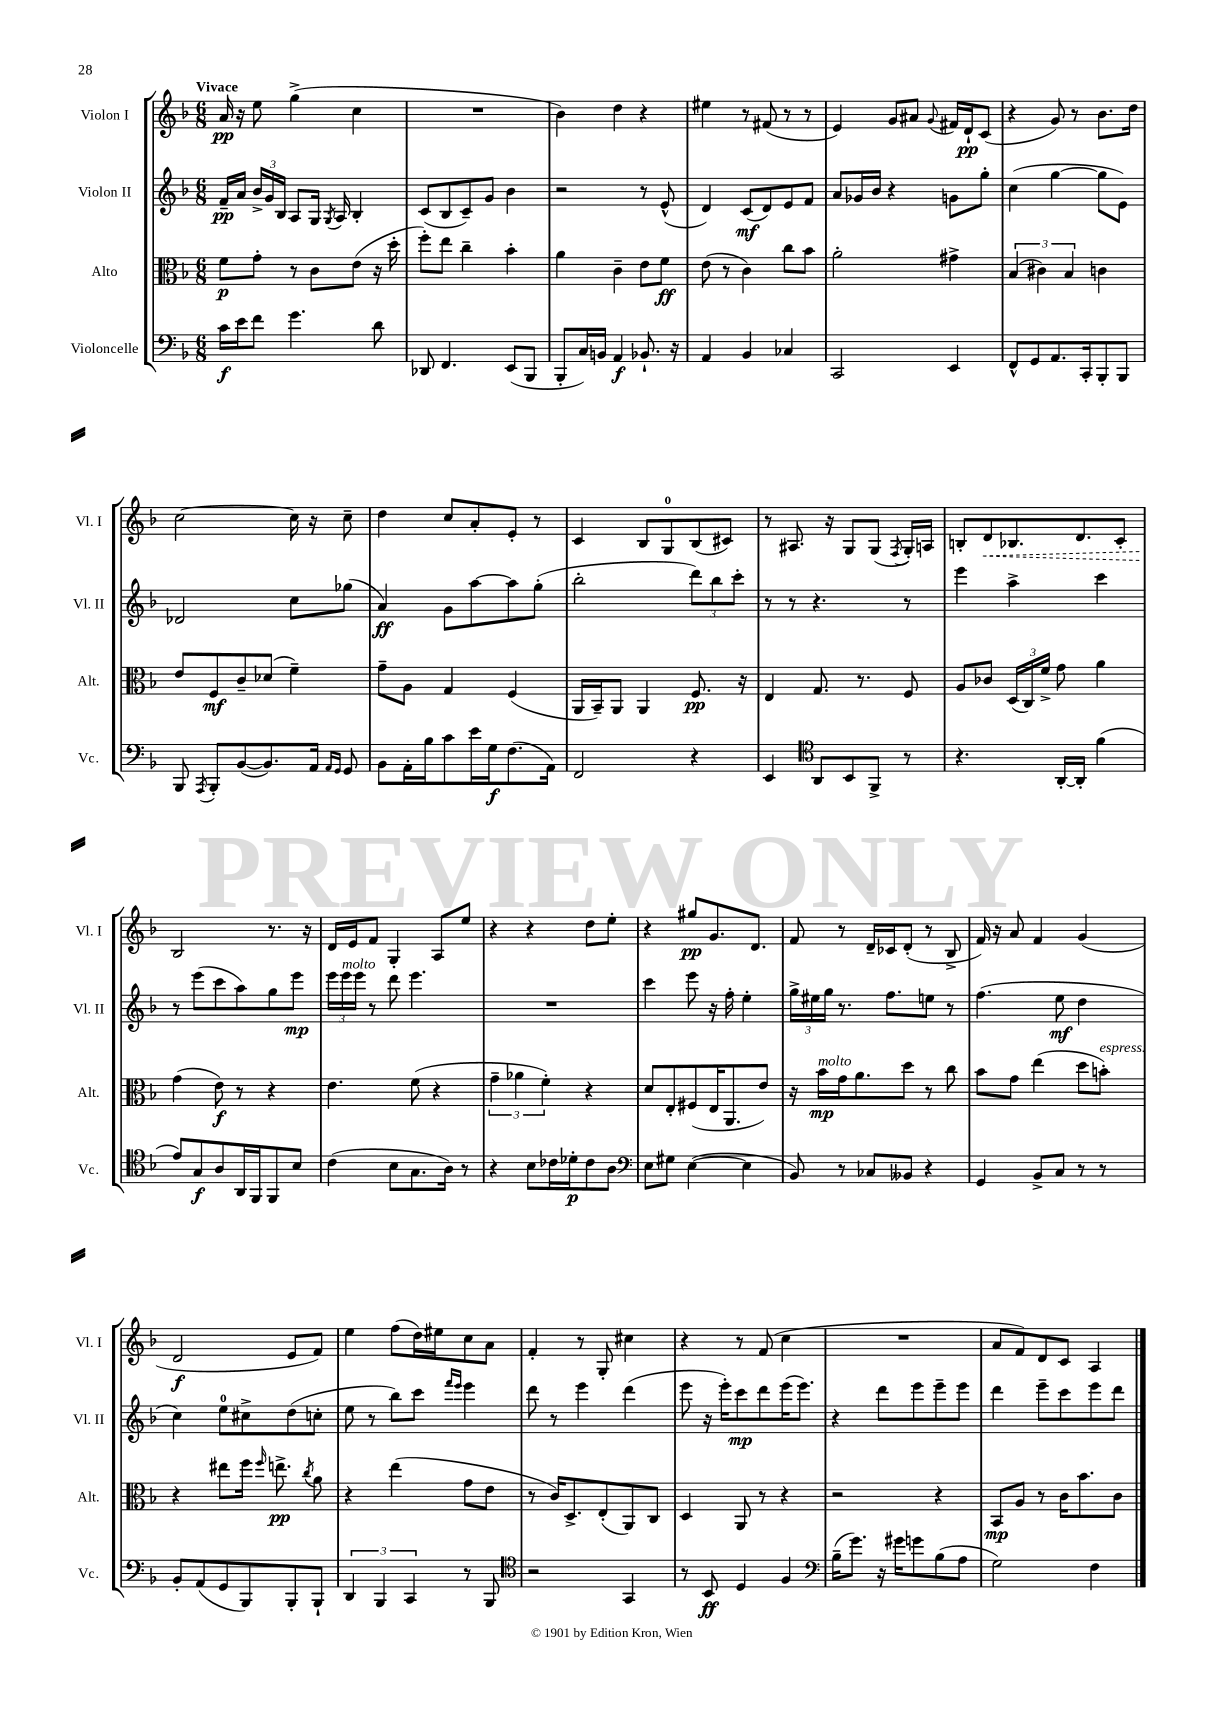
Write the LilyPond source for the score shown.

<<
\new StaffGroup <<
\new Staff = "s0" \with { instrumentName = "Violon I" shortInstrumentName = "Vl. I" } {
    \clef treble \key f \major \numericTimeSignature \time 6/8 \tempo "Vivace"
    \autoBeamOff a'16\pp r16 e''8 g''4->( c''4 |
    R2. |
    bes'4) d''4 r4 |
    eis''4 r8 fis'8( r8 r8 |
    e'4) g'8[ ais'8] \appoggiatura { g'8 } fis'16[ d'16-!\pp c'8]( |
    r4 g'8) r8 bes'8.[ d''16] |
    c''2~ c''16 r16 c''8-- |
    d''4 c''8[ a'8-. e'8]-. r8 |
    c'4 bes8[ g8-0 bes8( cis'8]) |
    r8 ais8. r16 g8[ g8]( \acciaccatura { f8 } g16[-.) a16] |
    b8[-. \once \override Hairpin.style = #'dashed-line d'8\< bes8. d'8. c'8]-. |
    bes2\! r8. r16 |
    d'16[ e'16 f'8] g4-. a8[ e''8] |
    r4 r4 d''8[ e''8]-. |
    r4 gis''8[\pp g'8. d'8.] |
    f'8 r8 d'16[-- ces'16 d'8]-.( r8 bes8-> |
    f'16) r16 a'8 f'4 g'4( |
    d'2\f e'8[ f'8]) |
    e''4 f''8[( d''16) eis''16 c''8 a'8] |
    f'4-. r8 g8-. cis''4 |
    r4 r8 f'8( c''4 |
    R2. |
    a'8[ f'8) d'8 c'8] a4 \bar "|." |
}
\new Staff = "s1" \with { instrumentName = "Violon II" shortInstrumentName = "Vl. II" } {
    \clef treble \key f \major \numericTimeSignature \time 6/8
    \autoBeamOff f'16[--\pp a'16] \tuplet 3/2 { bes'16[-> g'16 bes16] } a8[ g16] \acciaccatura { g8 } a16 bes4-. |
    c'8[( bes8 c'8--) g'8] bes'4 |
    r2 r8 e'8-^( |
    d'4) c'8[\mf( d'8) e'8 f'8] |
    a'8[ ges'16 bes'16] r4 g'8[ g''8]-. |
    c''4( g''4~ g''8[ e'8]) |
    des'2 c''8[ ges''8]( |
    a'4\ff) g'8[ a''8~ a''8 g''8]-.( |
    bes''2-. \tuplet 3/2 { d'''8[) bes''8 c'''8]-. } |
    r8 r8 r4. r8 |
    e'''4 a''4-> c'''4 |
    r8 e'''8[( c'''8 a''8) g''8 e'''8]\mp |
    \tuplet 3/2 { e'''16[ e'''16^\markup { \italic "molto" } e'''16] } r8 d'''8 e'''4. |
    R2. |
    c'''4 e'''8 r16 f''16-. e''4-. |
    \tuplet 3/2 { g''16[-> eis''16 g''16] } r8. f''8.[ e''8] r8 |
    f''4.( e''8\mf d''4 |
    c''4) e''8[-0 cis''8-> d''8( c''8]-. |
    e''8 r8 bes''8[) c'''8] \grace { f'''16[ e'''16] } e'''4 |
    d'''8 r8 e'''4 d'''4( |
    e'''8 r16 e'''16[-.) c'''8\mp d'''8 e'''16( e'''8.]) |
    r4 d'''8[ e'''8 e'''8-- e'''8] |
    d'''4 e'''8[-- c'''8 e'''8 d'''8] \bar "|." |
}
\new Staff = "s2" \with { instrumentName = "Alto" shortInstrumentName = "Alt." } {
    \clef alto \key f \major \numericTimeSignature \time 6/8
    \autoBeamOff f'8[\p g'8]-. r8 c'8[ e'8]( r16 d''16-. |
    f''8[-.) e''8] c''4-- bes'4-. |
    a'4 c'4-- e'8[ f'8]\ff |
    e'8( r8 c'4) c''8[ bes'8] |
    a'2-. gis'4-> |
    \tuplet 3/2 { bes4( cis'4) bes4 } c'4 |
    e'8[ f8\mf c'8-- des'8]( f'4--) |
    g'8[-- a8] g4 f4( |
    a,16[ bes,16--) a,8] a,4 f8.\pp r16 |
    e4 g8. r8. f8 |
    a8[ ces'8] \tuplet 3/2 { d16[( c16) f'16]-> } g'8 a'4 |
    g'4( e'8\f) r8 r4 |
    e'4. f'8( r4 |
    \tuplet 3/2 { g'4-- aes'4 f'4-.) } r4 |
    d'8[ e8-. fis8( e16 a,8. e'8]) |
    r16 bes'16[\mp^\markup { \italic "molto" } g'16 a'8. d''8] r8 c''8 |
    bes'8[ g'8] e''4( d''8[ b'8]-.^\markup { \italic "espress." }) |
    r4 eis''8[ f''16] \grace { f''16 } e''8.->\pp \acciaccatura { c''8 } a'8 |
    r4 e''4( g'8[ e'8] |
    r8 c'16[) d8.-> e8-.( a,8) c8] |
    d4 a,8 r8 r4 |
    r2 r4 |
    bes,8[\mp a8] r8 c'16[ bes'8. c'8] \bar "|." |
}
\new Staff = "s3" \with { instrumentName = "Violoncelle" shortInstrumentName = "Vc." } {
    \clef bass \key f \major \numericTimeSignature \time 6/8
    \autoBeamOff c'16[\f e'16 f'8] g'4. d'8 |
    des,8 f,4. e,8[( bes,,8] |
    bes,,8[-. c16) b,16] a,4\f bes,8.-! r16 |
    a,4 bes,4 ces4 |
    c,2 e,4 |
    f,8[-^ g,8 a,8. c,16-. bes,,8-. bes,,8] |
    bes,,8 \acciaccatura { a,,8 } bes,,8[-. bes,8~( bes,8.) a,16] \grace { a,16[ g,16] } g,8 |
    bes,8[ a,16-. bes16 c'8 e'16 g16\f f8.( a,16]) |
    f,2 r4 |
    e,4 \clef tenor a,8[ bes,8 f,8]-> r8 |
    r4. a,16[~-. a,16]-. f'4( |
    e'8[) g8\f a8 a,16 f,16 f,8 bes8] |
    c'4( bes8[ g8. a16]) r8 |
    r4 bes8[ ces'16 des'16-.\p ces'8 a8] |
    \clef bass e8[ gis8] e4~( e4 |
    bes,8) r8 ces8[ beses,8] r4 |
    g,4 bes,8[-> c8] r8 r8 |
    bes,8[-. a,8( g,8 bes,,8) bes,,8-. bes,,8]-! |
    \tuplet 3/2 { d,4 bes,,4 c,4 } r8 bes,,8 |
    \clef tenor r2 g,4 |
    r8 bes,8\ff d4 f4 |
    \clef bass bes16[--( g'8.]) r16 gis'16[ g'8 bes8( a8] |
    g2) f4 \bar "|." |
}
>>
>>
\layout { \context { \Score \remove "Bar_number_engraver" } }
